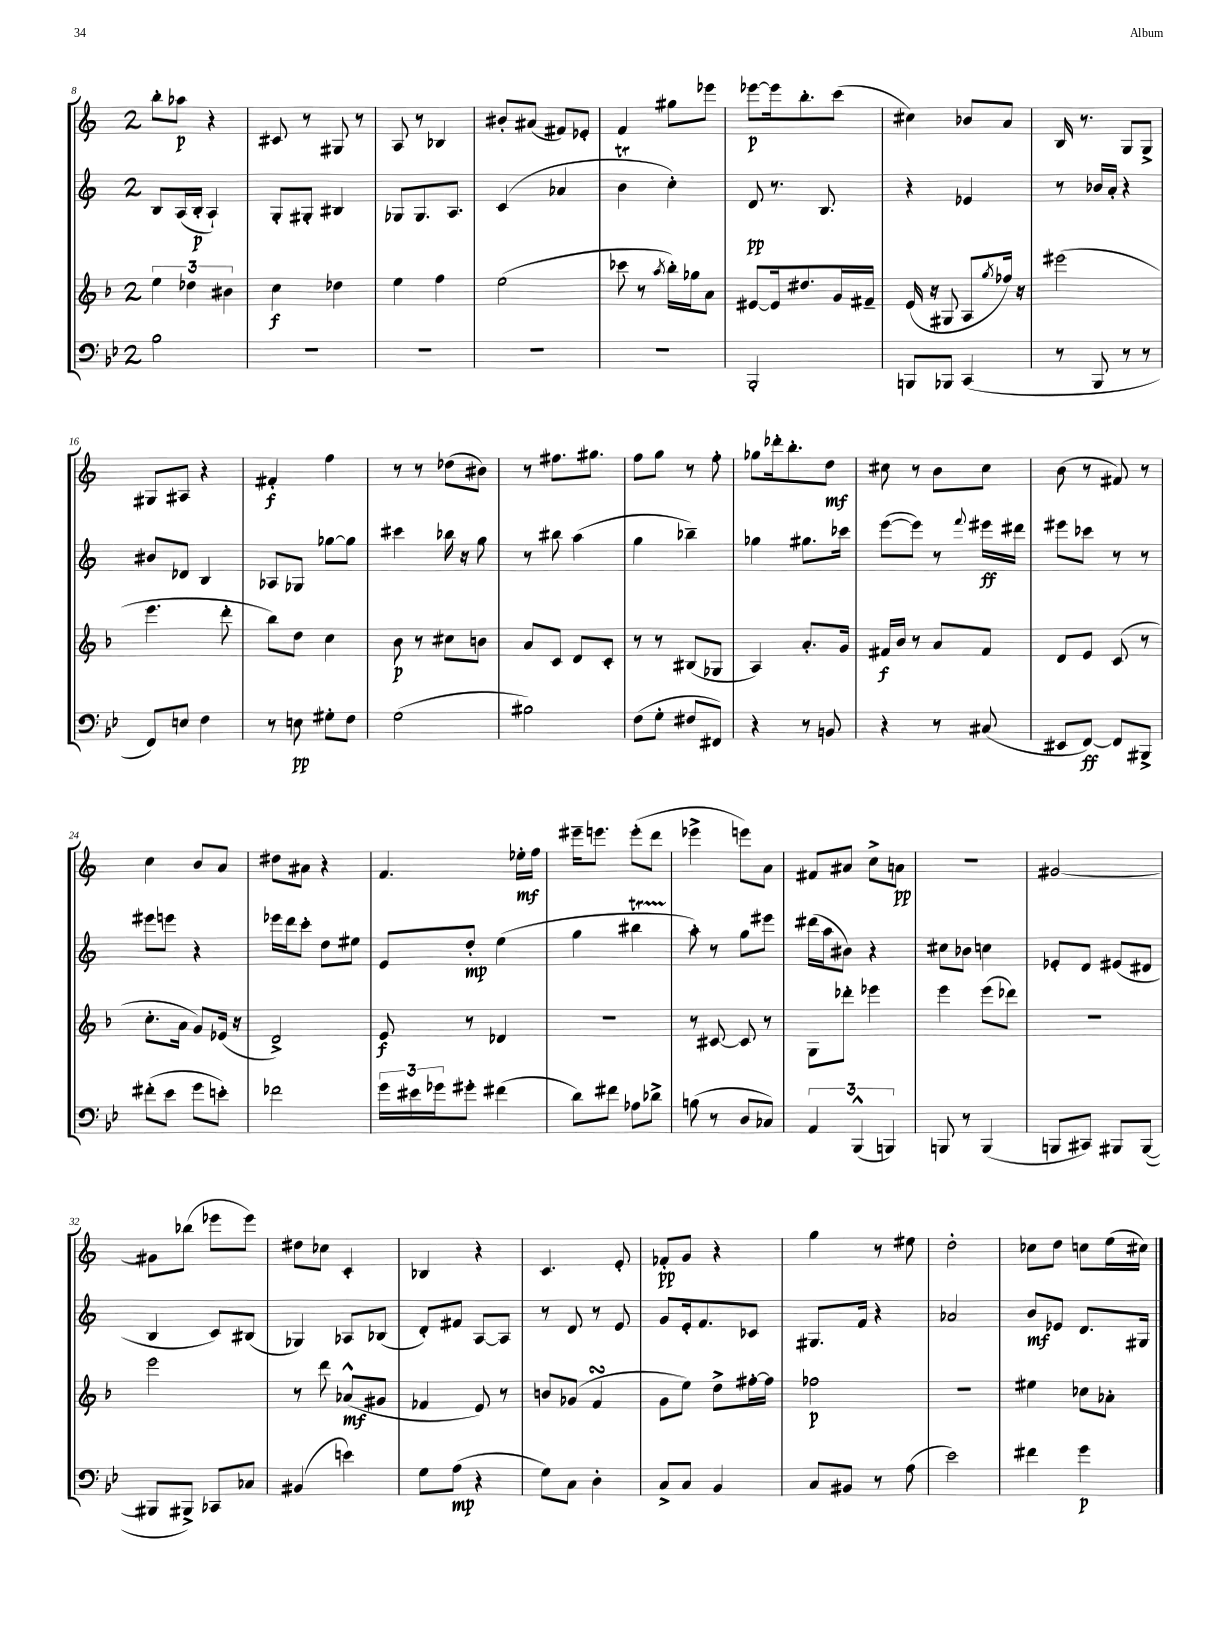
<<
\new StaffGroup <<
\new Staff = "s0" {
    \clef treble \key c \major \once \override Staff.TimeSignature.style = #'single-digit \time 2/4
    b''8-. aes''8\p r4 |
    cis'8 r8 gis8 r8 |
    a8 r8 bes4 |
    bis'8-. ais'8( fis'8) ees'8-. |
    f'4 gis''8 ees'''8 |
    ees'''8~\p ees'''16 b''8.-. c'''8( |
    cis''4) bes'8 a'8 |
    b16 r8. g8 g8-> |
    gis8 ais8 r4 |
    fis'4-.\f f''4 |
    r8 r8 des''8( bis'8) |
    r8 fis''8. gis''8. |
    f''8 g''8 r8 f''8-. |
    ges''8 des'''16-. b''8.-. d''8\mf |
    cis''8 r8 b'8 cis''8 |
    b'8( r8 fis'8) r8 |
    c''4 b'8 a'8 |
    dis''8 ais'8 r4 |
    f'4. ees''16-.\mf f''16 |
    eis'''16-- e'''8. e'''8-.( d'''8 |
    ees'''4-> e'''8) a'8 |
    fis'8 ais'8 c''8-> a'8\pp |
    R2 |
    gis'2~ |
    gis'8 bes''8( ees'''8 ees'''8) |
    dis''8 ces''8 c'4-. |
    bes4 r4 |
    c'4. e'8-. |
    fes'8-.\pp g'8 r4 |
    g''4 r8 eis''8 |
    d''2-. |
    ces''8 d''8 c''8 e''16( cis''16) \bar "|." |
}
\new Staff = "s1" {
    \clef treble \key c \major \once \override Staff.TimeSignature.style = #'single-digit \time 2/4
    b8 a16( b16-.\p a4-!) |
    g8-. gis8-. bis4 |
    ges8 ges8. a8. |
    c'4( aes'4 |
    b'4\trill c''4-.) |
    d'8\pp r8. b8. |
    r4 ees'4 |
    r8 bes'16 a'16-. r4 |
    bis'8 des'8 b4 |
    aes8 ges8 ges''8~ ges''8 |
    cis'''4 bes''16 r16 g''8 |
    r8 bis''8 a''4( |
    g''4 bes''4--) |
    ges''4 gis''8. ces'''16 |
    e'''8~( e'''8) r8 \appoggiatura { f'''8 } eis'''16\ff dis'''16 |
    eis'''8 ces'''8 r8 r8 |
    eis'''8 e'''8 r4 |
    ees'''16 d'''16 c'''8-. d''8 eis''8 |
    e'8 d''8-.\mp e''4( |
    g''4 bis''4\startTrillSpan |
    a''8-.\stopTrillSpan) r8 g''8 eis'''8 |
    dis'''16( a''16 bis'8) r4 |
    cis''8 bes'8 c''4 |
    ees'8-. d'8 eis'8( dis'8 |
    b4 c'8) bis8( |
    ges4) aes8 bes8( |
    d'8-.) fis'8 a8~ a8 |
    r8 d'8 r8 e'8 |
    g'8 e'16-. f'8. ces'8 |
    gis8. f'16 r4 |
    aes'2 |
    b'8\mf ees'8 d'8. gis16 \bar "|." |
}
\new Staff = "s2" {
    \clef treble \key f \major \once \override Staff.TimeSignature.style = #'single-digit \time 2/4
    \tuplet 3/2 { e''4 des''4 bis'4 } |
    c''4\f des''4 |
    e''4 f''4 |
    e''2( |
    ces'''8 r8 \acciaccatura { a''8 } bes''16-.) ges''16 a'8 |
    eis'8~ eis'16 dis''8. g'16 fis'16-- |
    e'16( r16 gis8 a8 \acciaccatura { g''8 } fes''16) r16 |
    eis'''2( |
    e'''4. d'''8-. |
    bes''8) d''8 c''4 |
    bes'8\p r8 cis''8 b'8 |
    a'8 c'8 d'8 c'8-. |
    r8 r8 bis8( ges8 |
    a4) a'8.-. g'16 |
    fis'16\f bes'16 r8 a'8 fis'8 |
    d'8 e'8 c'8( r8 |
    c''8.-. a'16 g'8) ees'16( r16 |
    d'2->) |
    e'8\f r8 des'4 |
    r2 |
    r8 cis'8~ cis'8 r8 |
    g8 des'''8-. ees'''4 |
    e'''4 e'''8( des'''8) |
    R2 |
    e'''2 |
    r8 d'''8 aes'8-^\mf( gis'8 |
    fes'4 e'8) r8 |
    b'8 ges'8( f'4\turn |
    g'8 e''8) d''8-> fis''16~-. fis''16 |
    fes''2\p |
    r2 |
    eis''4 ces''8 aes'8-. \bar "|." |
}
\new Staff = "s3" {
    \clef bass \key bes \major \once \override Staff.TimeSignature.style = #'single-digit \time 2/4
    bes2 |
    R2 |
    R2 |
    R2 |
    R2 |
    bes,,2-. |
    b,,8 bes,,8 c,4( |
    r8 bes,,8 r8 r8 |
    f,8) e8 f4 |
    r8 e8\pp gis8-. f8 |
    g2( |
    bis2) |
    f8( g8-. fis8 fis,8) |
    r4 r8 b,8 |
    r4 r8 cis8( |
    eis,8 f,8~\ff) f,8 bis,,8-> |
    fis'8-.( ees'8 g'8 e'8-.) |
    fes'2 |
    \tuplet 3/2 { g'16 eis'16 ges'16 } gis'8-. fis'4( |
    d'8) fis'8 aes8 des'8-> |
    b8( r8 d8 ces8) |
    \tuplet 3/2 { a,4 bes,,4-^( b,,4) } |
    b,,8 r8 b,,4( |
    b,,8 cis,8) bis,,8 bis,,8~( |
    bis,,8 bis,,8->) ces,8 ces8 |
    bis,4( e'4) |
    g8 a8\mp( r4 |
    g8) c8 d4-. |
    c8-> c8 bes,4 |
    c8 bis,8 r8 a8( |
    ees'2) |
    fis'4 g'4\p \bar "|." |
}
>>
>>
\layout { \context { \Score currentBarNumber = #8 } }
